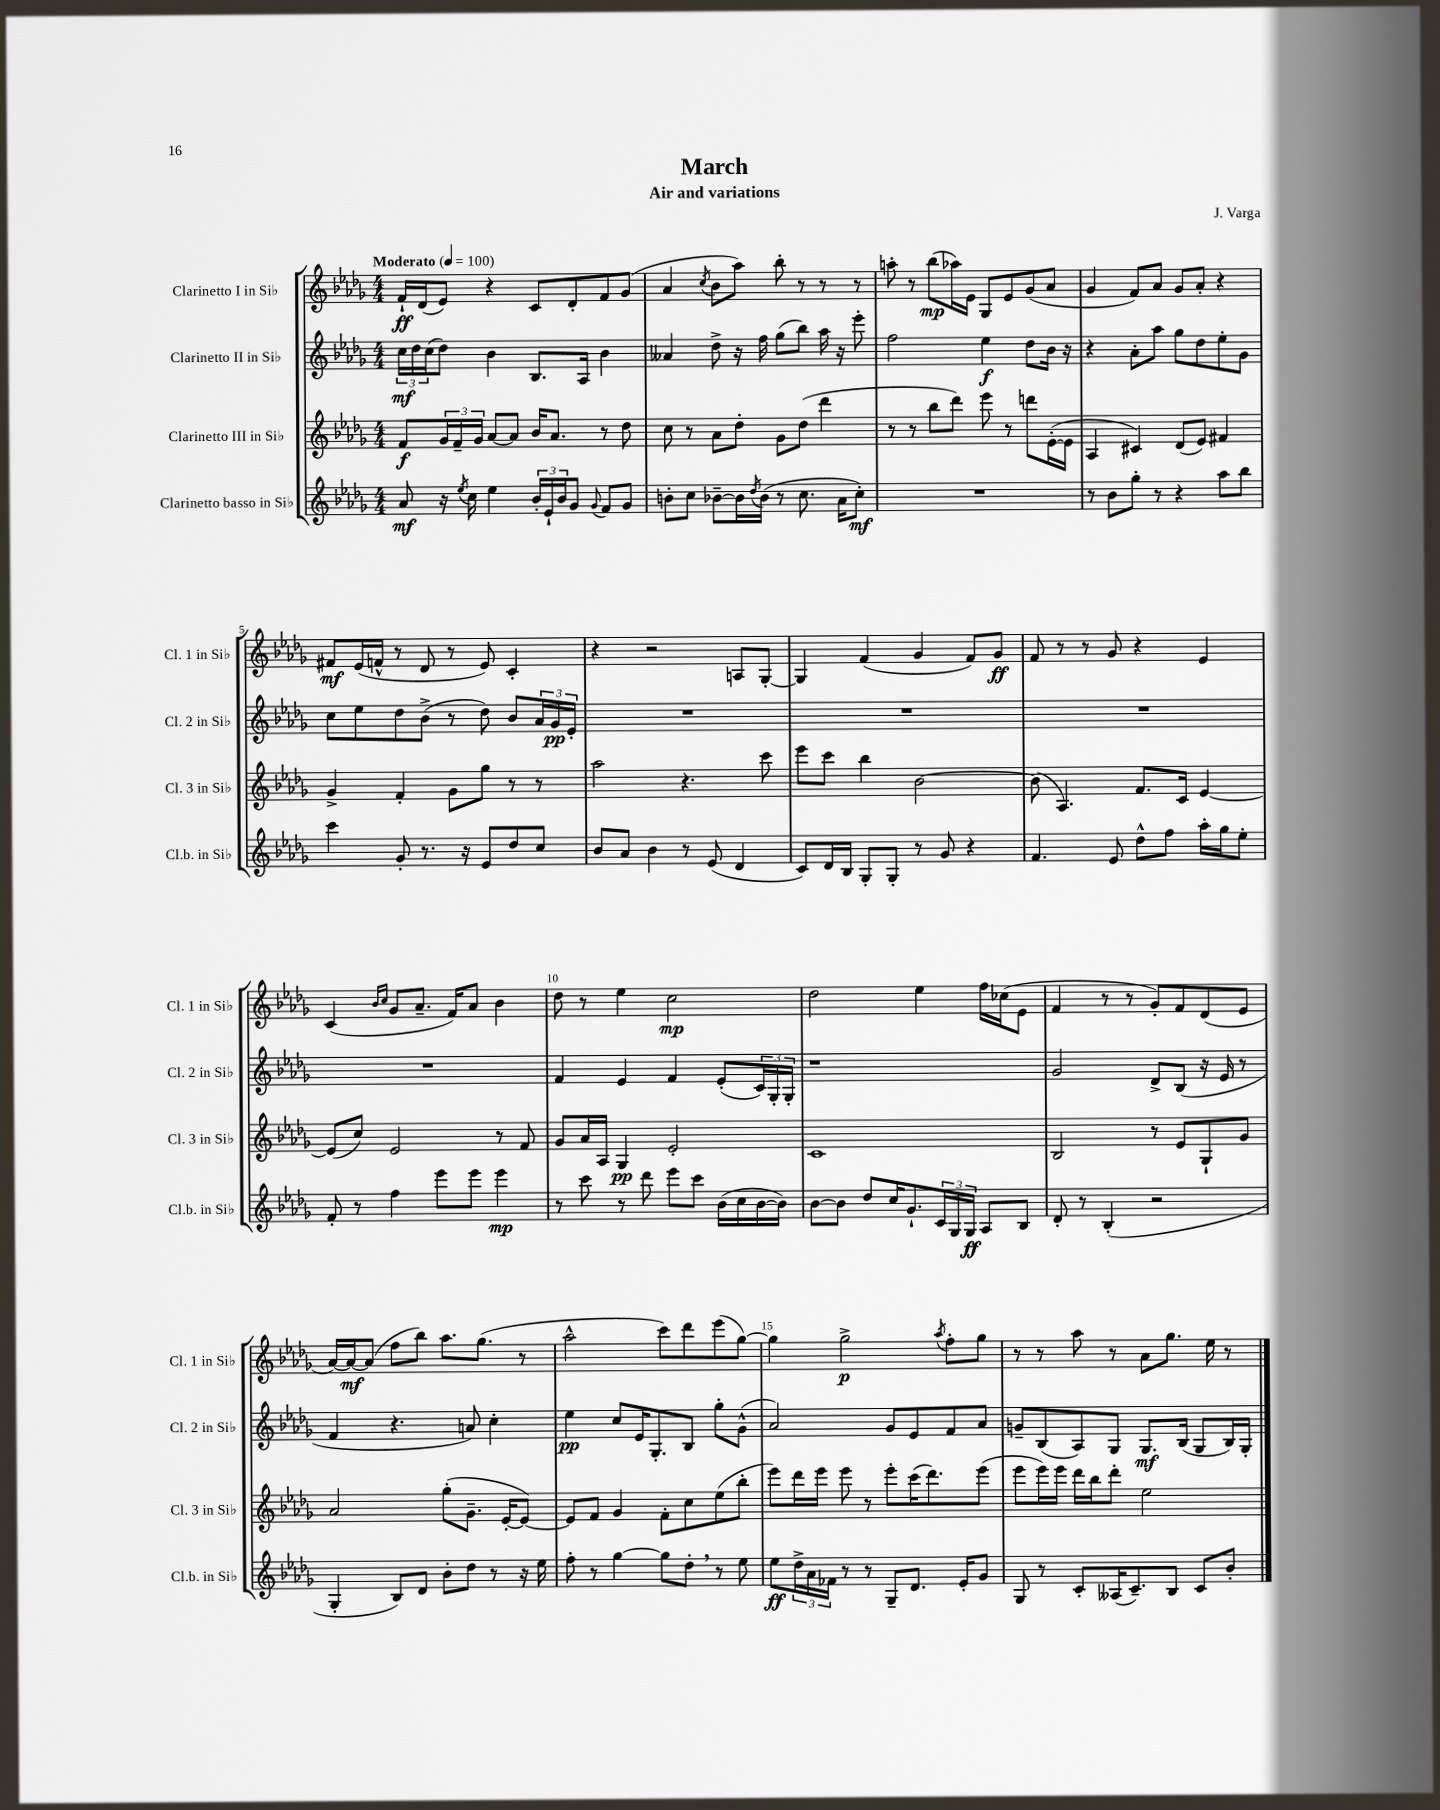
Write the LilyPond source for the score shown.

\header { title = "March" composer = "J. Varga" subtitle = "Air and variations" }
<<
\new StaffGroup <<
\new Staff = "s0" \with { instrumentName = "Clarinetto I in Sib" shortInstrumentName = "Cl. 1 in Sib" } {
    \clef treble \key des \major \numericTimeSignature \time 4/4 \tempo "Moderato" 4 = 100
    f'16-!\ff des'16( ees'8) r4 c'8 des'8-. f'8 ges'8( |
    aes'4 \acciaccatura { c''8 } bes'8 aes''8) bes''8-. r8 r8 r8 |
    a''8-. r8 bes''8\mp( aes''16) ees'16 ges8 ees'8 ges'8( aes'8 |
    ges'4 f'8) aes'8 ges'8 aes'8-. r4 |
    fis'8\mf ees'16( f'16-^ r8 des'8 r8 ees'8) c'4-. |
    r4 r2 a8 ges8~-. |
    ges4 f'4( ges'4 f'8) ges'8\ff |
    f'8 r8 r8 ges'8 r4 ees'4 |
    c'4( \grace { bes'16 c''16 } ges'8 aes'8.-- f'16) aes'8 bes'4 |
    des''8 r8 ees''4 c''2\mp |
    des''2 ees''4 f''16 ces''16( ees'8 |
    f'4 r8 r8 ges'8-.) f'8 des'8( ees'8 |
    aes'16~) aes'16~\mf aes'8( f''8 bes''8) aes''8. ges''8.( r8 |
    aes''2-^ c'''8) des'''8 ees'''8( ges''8~) |
    ges''4 ges''2->\p \acciaccatura { aes''8 } f''8-. ges''8 |
    r8 r8 aes''8 r8 aes'8 ges''8. ees''16 r8 \bar "|." |
}
\new Staff = "s1" \with { instrumentName = "Clarinetto II in Sib" shortInstrumentName = "Cl. 2 in Sib" } {
    \clef treble \key des \major \numericTimeSignature \time 4/4
    \tuplet 3/2 { c''16\mf des''16 c''16( } des''8) bes'4 bes8. aes16 bes'4 |
    aeses'4 des''8-> r16 f''16 ges''8( bes''8) aes''16 r16 ees'''8-. |
    f''2 ees''4\f des''8 bes'16 r16 |
    r4 aes'8-. aes''8 ges''8 des''8 ees''8-. ges'8 |
    c''8 ees''8 des''8 bes'8->( r8 des''8) bes'8 \tuplet 3/2 { aes'16 ges'16\pp ees'16-. } |
    R1 |
    R1 |
    R1 |
    R1 |
    f'4 ees'4 f'4 ees'8-.( \tuplet 3/2 { c'16) ges16-. ges16-. } |
    r1 |
    ges'2 des'8-> bes8( r16 ees'16 r8 |
    f'4 r4. a'8) c''4-. |
    ees''4\pp c''8 ees'16 ges8.-. bes8 ges''8-. ges'8-^( |
    aes'2) ges'8 ees'8 f'8 aes'8 |
    g'8-- bes8( aes8) ges8 ges8.\mf bes16( ges8 bes16) ges16-. \bar "|." |
}
\new Staff = "s2" \with { instrumentName = "Clarinetto III in Sib" shortInstrumentName = "Cl. 3 in Sib" } {
    \clef treble \key des \major \numericTimeSignature \time 4/4
    f'8\f \tuplet 3/2 { ges'16 f'16-- ges'16 } aes'8~ aes'8 bes'16 aes'8. r8 des''8 |
    c''8 r8 aes'8 des''8-. ges'8 des''8( des'''4 |
    r8 r8 bes''8 des'''8) ees'''8 r8 d'''8 ees'16~-.( ees'16 |
    aes4 cis'4) des'8( ees'8) fis'4 |
    ges'4-> f'4-. ges'8 ges''8 r8 r8 |
    aes''2 r4. c'''8 |
    ees'''8 c'''8 bes''4 bes'2~ |
    bes'8( aes4.) f'8. c'16 ees'4~ |
    ees'8( c''8) ees'2 r8 f'8 |
    ges'8 aes'16 aes16 ges4\pp ees'2-. |
    c'1 |
    bes2 r8 ees'8 ges8-! ges'8 |
    aes'2 ges''8-.( ges'8.-- ees'16~-. ees'8~) |
    ees'8 f'8 ges'4 f'8-. c''8 ees''8( bes''8-. |
    ees'''8) des'''16 ees'''16 ees'''8 r8 ees'''8-. c'''16( des'''8.) ees'''8( |
    ees'''8 ees'''16) ees'''16 des'''16 bes''16 des'''8-. ees''2 \bar "|." |
}
\new Staff = "s3" \with { instrumentName = "Clarinetto basso in Sib" shortInstrumentName = "Cl.b. in Sib" } {
    \clef treble \key des \major \numericTimeSignature \time 4/4
    aes'8\mf r16 \acciaccatura { ees''8 } c''16 ees''4 \tuplet 3/2 { bes'16-. ees'16-! bes'16 } ges'8 \appoggiatura { ges'8 } f'8 ges'8 |
    b'8-. c''8 bes'8~-- bes'16 \acciaccatura { des''8 } bes'16( r8 c''8. aes'16 c''8-.\mf) |
    R1 |
    r8 bes'8 ges''8-. r8 r4 aes''8 bes''8 |
    c'''4 ges'8-. r8. r16 ees'8 des''8 c''8 |
    bes'8 aes'8 bes'4 r8 ees'8( des'4 |
    c'8) des'16 bes16 ges8-. ges8-. r8 ges'8 r4 |
    f'4. ees'8 des''8-^ f''8 aes''16-. ges''16 ees''8-. |
    f'8-. r8 f''4 ees'''8 ees'''8 ees'''4\mp |
    r8 c'''8 r8 des'''8 ees'''8 c'''8 bes'16( c''16 bes'16~ bes'16) |
    bes'8~ bes'8 des''8 c''16 ges'8.-! \tuplet 3/2 { c'16 ges16 ges16\ff } aes8 bes8 |
    des'8-. r8 bes4-.( r2 |
    ges4-. bes8) des'8 bes'8-. des''8 r8 r16 ees''16 |
    f''8-. r8 ges''4~ ges''8 des''8-. \breathe r8 ees''8 |
    ees''8\ff \tuplet 3/2 { des''16-> aes'16 fes'16 } r8 r8 ges8-- des'8. ees'16-. ges'8 |
    ges8 r8 c'8-. aeses16( c'8.--) bes8 c'8 bes'8-. \bar "|." |
}
>>
>>
\layout { \context { \Score \override BarNumber.break-visibility = ##(#f #t #t) barNumberVisibility = #(every-nth-bar-number-visible 5) } }
